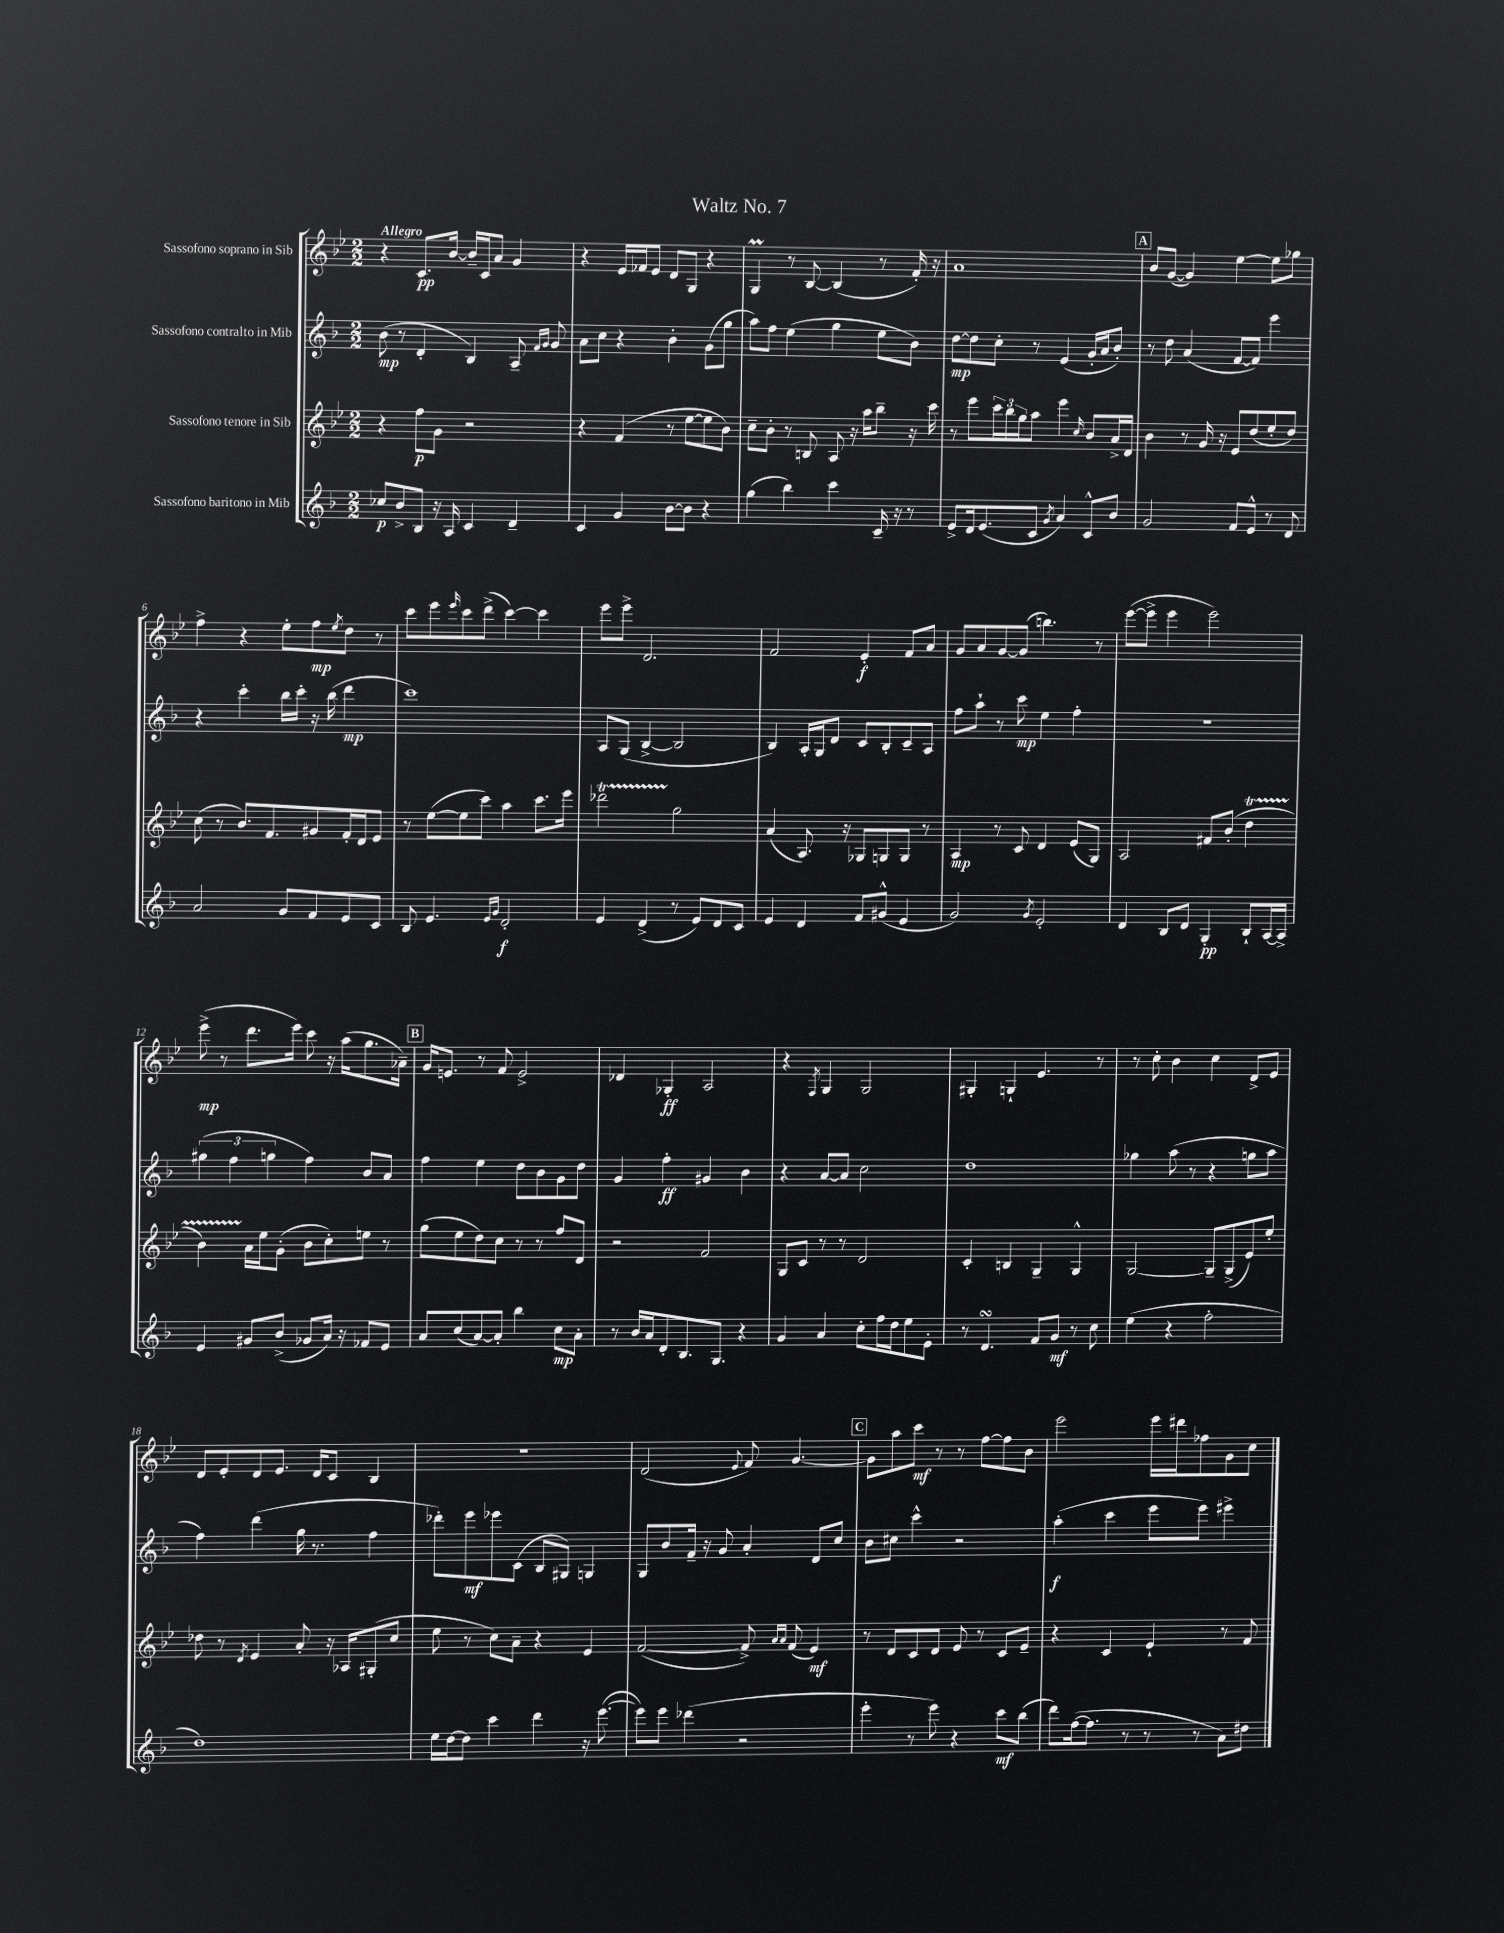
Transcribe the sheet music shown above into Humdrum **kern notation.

**kern	**dynam	**kern	**dynam	**kern	**dynam	**kern	**dynam
*part4	*part4	*part3	*part3	*part2	*part2	*part1	*part1
*staff4	*staff4	*staff3	*staff3	*staff2	*staff2	*staff1	*staff1
*I"Sassofono baritono in Mib	*	*I"Sassofono tenore in Sib	*	*I"Sassofono contralto in Mib	*	*I"Sassofono soprano in Sib	*
*clefG2	*	*clefG2	*	*clefG2	*	*clefG2	*
*k[b-]	*	*k[b-e-]	*	*k[b-]	*	*k[b-e-]	*
*M2/2	*	*M2/2	*	*M2/2	*	*M2/2	*
=1	=1	=1	=1	=1	=1	=1	=1
!	!	!	!	!	!	!LO:TX:a:B:t=Allegro	!
8cc-X/L	p	4r	.	(8b-\	mp	4r	.
8b-^/	.	.	.	8r	.	.	.
8B-/J	.	8ff\L	p	4d'/	.	8.c/L	pp
16r	.	8g\J	.	.	.	.	.
16A/	.	.	.	.	.	[16b-/Jk	.
4c/	.	2r	.	4B-/)	.	16b-~/LL]	.
.	.	.	.	.	.	16c/J	.
.	.	.	.	.	.	8a/J	.
4d~/	.	.	.	8A~/	.	4g/	.
.	.	.	.	16qqf/LL	.	.	.
.	.	.	.	16qqg/JJ	.	.	.
.	.	.	.	8g/	.	.	.
=2	=2	=2	=2	=2	=2	=2	=2
4c/	.	4r	.	8a\L	.	4r	.
.	.	.	.	8cc\J	.	.	.
4g/	.	(4f/	.	4r	.	16e-/LL	.
.	.	.	.	.	.	16f-X/J	.
.	.	.	.	.	.	8e-/J	.
[8b-\L	.	8r	.	4b-'\	.	8d/L	.
8b-\J]	.	[8ee-\L	.	.	.	8G/J	.
4r	.	8ee-\]	.	(8g\L	.	4r	.
.	.	8b-\J)	.	8gg\J	.	.	.
=3	=3	=3	=3	=3	=3	=3	=3
(4gg\	.	8cc~\L	.	8aa\L)	.	4GM/	.
.	.	8b-'\J	.	8ff\J	.	.	.
4bb-\)	.	8r	.	(4ee\	.	8r	.
.	.	8Bn/	.	.	.	[8B-/	.
4ccc\	.	8A/	.	4gg\	.	(4B-/]	.
.	.	16r	.	.	.	.	.
.	.	16aa\KL	.	.	.	.	.
16c~/	.	8bb-~\J	.	8ee\L	.	8r	.
16r	.	.	.	.	.	.	.
8r	.	16r	.	8b-\J)	.	16f'/)	.
.	.	16ccc\	.	.	.	16r	.
=4	=4	=4	=4	=4	=4	=4	=4
8e^/L	.	8r	.	[8dd\L	mp	1a	.
16d/k	.	8eee-\L	.	8dd\]	.	.	.
(8.e/	.	.	.	.	.	.	.
.	.	24ccc\L	.	8cc'\J	.	.	.
.	.	24bb-\	.	.	.	.	.
.	.	24gg\J	.	.	.	.	.
8c/J	.	8aa\J	.	8r	.	.	.
8qg/	.	.	.	.	.	.	.
4a/)	.	4eee-\	.	(4e/	.	.	.
.	.	16qqcc/	.	.	.	.	.
8c^^/L	.	8b-/L	.	16g'/LL	.	.	.
.	.	.	.	16a/J	.	.	.
8b-/J	.	16a^/L	.	8b-'/J)	.	.	.
.	.	16d/JJ	.	.	.	.	.
!!LO:REH:place=s1:t=A
=5	=5	=5	=5	=5	=5	=5	=5
2g/	.	4b-\	.	8r	.	8b-/L	.
.	.	.	.	8dd\	.	([8g/J	.
.	.	8r	.	(4a/	.	4g/])	.
.	.	16g/	.	.	.	.	.
.	.	16r	.	.	.	.	.
8f/L	.	8e-/L	.	[8f/L	.	[4ee-\	.
8e^^/J	.	(8dd/	.	8f/J])	.	.	.
8r	.	8ee-'/	.	4eee\	.	8ee-\L]	.
8d/	.	8dd/J)	.	.	.	8gg-X\J	.
!!LO:LB:g=z
=6	=6	=6	=6	=6	=6	=6	=6
2a/	.	(8cc\	.	4r	.	4ff^\	.
.	.	8r	.	.	.	.	.
.	.	8.b-/L)	.	4ccc'\	.	4r	.
.	.	8.f/	.	.	.	.	.
8g/L	.	.	.	16bb-\LL	.	8ee-'\L	.
.	.	.	.	16ccc'\JJ	.	.	.
8f/	.	8g#X/	.	16r	.	8ff\	mp
.	.	.	.	(16bb-\	.	.	.
.	.	.	.	.	.	8qee-/	.
8e/	.	16f'/L	.	4ddd\	mp	8dd\J	.
.	.	16d/J	.	.	.	.	.
8c/J	.	8e-/J	.	.	.	8r	.
=7	=7	=7	=7	=7	=7	=7	=7
8B-/	.	8r	.	1ccc)	.	8ccc\L	.
4.e/	.	([8ee-\L	.	.	.	8eee-\	.
.	.	.	.	.	.	16qqeee-/	.
.	.	8ee-\]	.	.	.	8ccc\	.
.	.	8ccc\J)	.	.	.	(8ddd^\J	.
16qqe/LL	.	.	.	.	.	.	.
16qqg/JJ	.	.	.	.	.	.	.
2d'/	f	4aa\	.	.	.	[4ccc\)	.
.	.	8.ccc\L	.	.	.	4ccc\]	.
.	.	16eee-\Jk	.	.	.	.	.
=8	=8	=8	=8	=8	=8	=8	=8
4e/	.	2ddd-XT\	.	8A/L	.	8eee-\L	.
.	.	.	.	(8G/J	.	8eee-^\J	.
(4d^/	.	.	.	[4B-^/	.	2.d/	.
8r	.	2gg\	.	2B-/]	.	.	.
8e/L)	.	.	.	.	.	.	.
8d/	.	.	.	.	.	.	.
8c/J	.	.	.	.	.	.	.
=9	=9	=9	=9	=9	=9	=9	=9
4e/	.	(4a/	.	4B-/)	.	2f/	.
4d/	.	8.A/)	.	16A'/LL	.	.	.
.	.	.	.	16G/J	.	.	.
.	.	.	.	8d/J	.	.	.
.	.	16r	.	.	.	.	.
8f/L	.	8G-X/L	.	8c/L	.	4e-'/	f
(8g#X^^/J	.	8Gn/	.	8B-'/	.	.	.
4e/	.	8G/J	.	8c~/	.	8f/L	.
.	.	8r	.	8A/J	.	8a/J	.
=10	=10	=10	=10	=10	=10	=10	=10
2g/)	.	4A/	mp	8ff\L	.	8g/L	.
.	.	.	.	8aa`\J	.	8a/	.
.	.	8r	.	8r	.	[8g/	.
.	.	8c/	.	8ccc\	mp	(8g/J]	.
8qg/	.	.	.	.	.	.	.
2e'/	.	4d/	.	4ee\	.	4.bbn\)	.
.	.	(8e-/L	.	4ff'\	.	.	.
.	.	8G/J)	.	.	.	8r	.
=11	=11	=11	=11	=11	=11	=11	=11
4d/	.	2A/	.	1r	.	([8eee-\L	.
.	.	.	.	.	.	8eee-^\J]	.
8B-/L	.	.	.	.	.	4eee-\	.
8d/J	.	.	.	.	.	.	.
4G'/	pp	8f#X/L	.	.	.	2eee-\)	.
.	.	(8b-'/J	.	.	.	.	.
8B-`/L	.	4ddt\	.	.	.	.	.
[16A/L	.	.	.	.	.	.	.
16A^/JJ]	.	.	.	.	.	.	.
!!LO:LB:g=z
=12	=12	=12	=12	=12	=12	=12	=12
4e/	.	4b-TTT\)	.	(6gg#X\	.	(8eee-^\	mp
.	.	.	.	.	.	8r	.
.	.	.	.	6ff\	.	.	.
8g#X/L	.	16a\LL	.	.	.	8.ddd\L	.
.	.	16ee-\J	.	.	.	.	.
.	.	.	.	6ggn\	.	.	.
(8b-^/J	.	(8g'\J	.	.	.	.	.
.	.	.	.	.	.	16eee-\Jk)	.
8g-X/L	.	8b-\L	.	4ff\)	.	8ccc\	.
16a/Jk)	.	8cc'\)	.	.	.	16r	.
16r	.	.	.	.	.	(16aa\KL	.
8f-X/L	.	8een\J	.	8b-/L	.	8.gg\	.
8e/J	.	8r	.	8a/J	.	.	.
.	.	.	.	.	.	16a-X~\Jk)	.
!!LO:REH:place=s1:t=B
=13	=13	=13	=13	=13	=13	=13	=13
8a/L	.	(8gg\L	.	4ff\	.	16g/KL	.
.	.	.	.	.	.	8.en/J	.
(8cc/	.	8ee-\	.	.	.	.	.
[8a/)	.	8dd\)	.	4ee\	.	8r	.
8a'/J]	.	8cc\J	.	.	.	8f/	.
4bb-\	.	8r	.	8dd\L	.	2e^/	.
.	.	8r	.	8b-\	.	.	.
8cc\L	mp	8ff/L	.	8g\	.	.	.
8a'\J	.	8d/J	.	8dd\J	.	.	.
=14	=14	=14	=14	=14	=14	=14	=14
8r	.	2r	.	4g/	.	4d-X/	.
16b-/LL	.	.	.	.	.	.	.
16a/J	.	.	.	.	.	.	.
8d'/	.	.	.	4ff'\	ff	4G-X'/	ff
8.B-/	.	.	.	.	.	.	.
.	.	2f/	.	4g#X/	.	2A/	.
8.G/J	.	.	.	.	.	.	.
4r	.	.	.	4b-\	.	.	.
=15	=15	=15	=15	=15	=15	=15	=15
4g/	.	8G/L	.	4r	.	4r	.
.	.	8c/J	.	.	.	.	.
.	.	.	.	.	.	8qF/	.
4a/	.	8r	.	[8a/L	.	4G/	.
.	.	8r	.	8a/J]	.	.	.
8cc'\L	.	2d/	.	2cc\	.	2G/	.
16ff\L	.	.	.	.	.	.	.
16dd\J	.	.	.	.	.	.	.
8ee\	.	.	.	.	.	.	.
8e'\J	.	.	.	.	.	.	.
=16	=16	=16	=16	=16	=16	=16	=16
8r	.	4c'/	.	1dd	.	4G#X'/	.
4.dsSSS/	.	.	.	.	.	.	.
.	.	4Bn/	.	.	.	4Gn`/	.
8f/L	.	4G~/	.	.	.	4.e-/	.
8g/J	mf	.	.	.	.	.	.
8r	.	4G^^/	.	.	.	.	.
8cc\	.	.	.	.	.	8r	.
=17	=17	=17	=17	=17	=17	=17	=17
(4ee\	.	[2G/	.	4gg-X\	.	8r	.
.	.	.	.	.	.	8cc'\	.
4r	.	.	.	(8aa\	.	4b-\	.
.	.	.	.	8r	.	.	.
2ff'\	.	8G~/L]	.	4r	.	4cc\	.
.	.	(8G^/	.	.	.	.	.
.	.	8e-/)	.	8ggn\L	.	8d^/L	.
.	.	8ee-'/J	.	8aa\J	.	8e-/J	.
!!LO:LB:g=z
=18	=18	=18	=18	=18	=18	=18	=18
1dd)	.	8dd-X\	.	4ff\)	.	8d/L	.
.	.	8r	.	.	.	8e-'/	.
.	.	8qd/	.	.	.	.	.
.	.	4e-/	.	(4ddd\	.	8d/	.
.	.	.	.	.	.	8.e-/J	.
.	.	8a'/	.	16gg\	.	.	.
.	.	.	.	8.r	.	16d/KL	.
.	.	16r	.	.	.	8c/J	.
.	.	16A-X/KL	.	.	.	.	.
.	.	(8G#X'/	.	4ff\	.	4B-/	.
.	.	8cc/J	.	.	.	.	.
=19	=19	=19	=19	=19	=19	=19	=19
16ee\LL	.	8ee-\	.	8ddd-X'\L)	.	1r	.
[16dd\J	.	.	.	.	.	.	.
8dd\J]	.	8r	.	8eee\	mf	.	.
4ccc\	.	8cc\L)	.	8eee-X\	.	.	.
.	.	8a~\J	.	(8c\J	.	.	.
4ddd\	.	4r	.	8B-/L	.	.	.
.	.	.	.	8G#X/J)	.	.	.
16r	.	4e-/	.	4Gn/	.	.	.
([8.eee\	.	.	.	.	.	.	.
=20	=20	=20	=20	=20	=20	=20	=20
8eee\L])	.	([2f/	.	8G/L	.	(2d/	.
8eee\J	.	.	.	8b-/	.	.	.
(4ddd-X\	.	.	.	16f~/Jk	.	.	.
.	.	.	.	16r	.	.	.
.	.	.	.	8g/	.	.	.
.	.	.	.	.	.	8qqe-/	.
2r	.	8f^/])	.	4a'/	.	8f/)	.
.	.	16qqa/LL	.	.	.	.	.
.	.	16qqa/JJ	.	.	.	.	.
.	.	(8f/	.	.	.	[4.g/	.
.	.	4e-/)	mf	8d/L	.	.	.
.	.	.	.	8cc/J	.	.	.
!!LO:REH:place=s1:t=C
=21	=21	=21	=21	=21	=21	=21	=21
4eee'\	.	8r	.	8b-\L	.	8g\L]	.
.	.	8d/L	.	8cc#X\J	.	8aa\	.
8r	.	8c/	.	4ccc^^\	.	8ccc\J	mf
8eee\)	.	8d/J	.	.	.	8r	.
4r	.	8e-/	.	2r	.	8r	.
.	.	8r	.	.	.	[8ff\L	.
8ccc\L	mf	8c/L	.	.	.	8ff\]	.
(8bb-\J	.	8e-~/J	.	.	.	8b-\J	.
=22	=22	=22	=22	=22	=22	=22	=22
8ddd\L)	.	4r	.	(4aa'\	f	2eee-\	.
([16ff\k	.	.	.	.	.	.	.
8.ff\J]	.	.	.	.	.	.	.
.	.	4c/	.	4ccc\	.	.	.
8r	.	.	.	.	.	.	.
8r	.	4e-`/	.	8eee\L	.	16eee-\LL	.
.	.	.	.	.	.	16ddd#X\J	.
8r	.	.	.	8eee\J)	.	8ff-X\	.
8a\L)	.	8r	.	4eee#X^\	.	8g\	.
8dd#X\J	.	8f/	.	.	.	8cc\J	.
==	==	==	==	==	==	==	==
*-	*-	*-	*-	*-	*-	*-	*-
